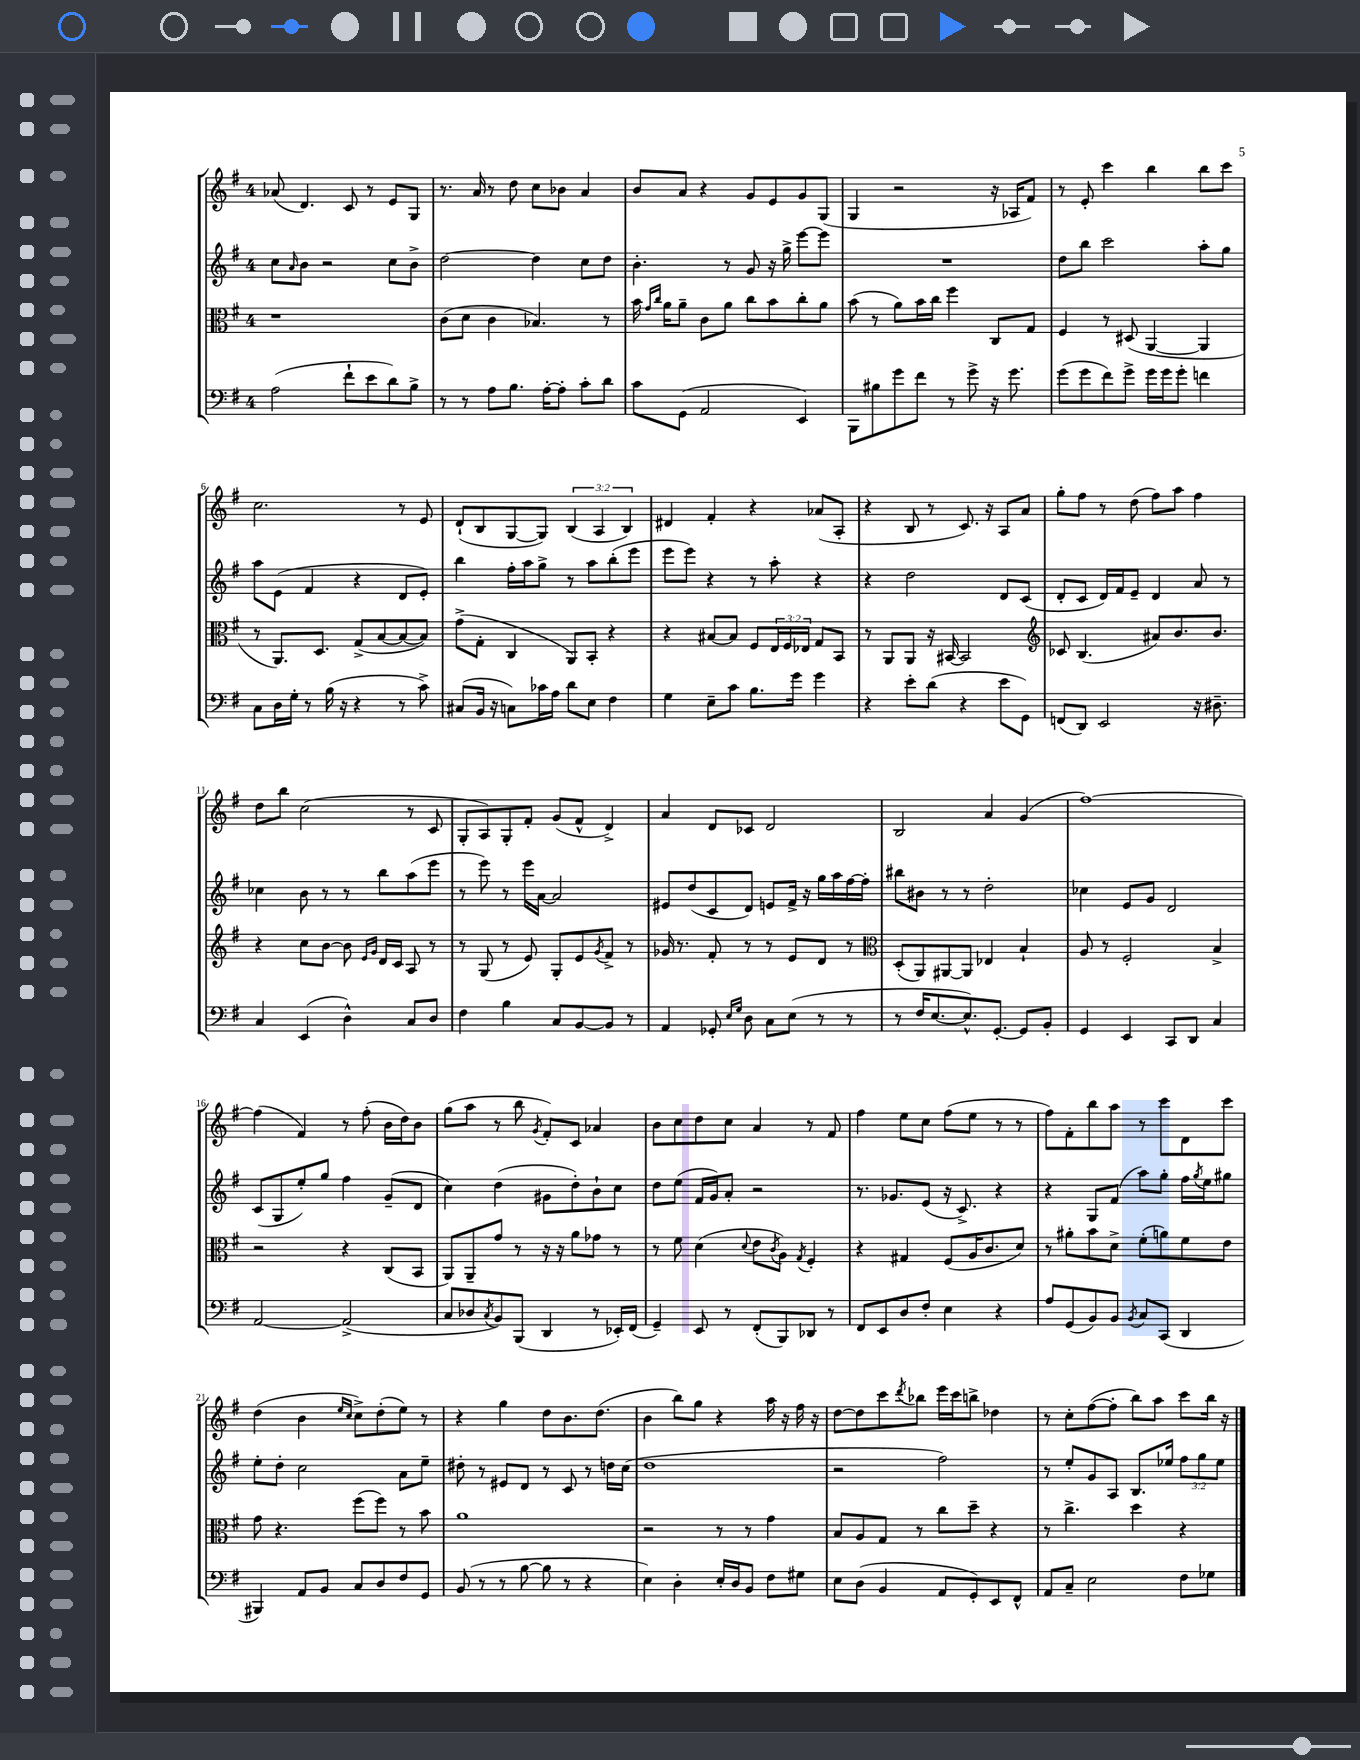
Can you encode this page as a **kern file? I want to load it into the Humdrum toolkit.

**kern	**kern	**kern	**kern
*part4	*part3	*part2	*part1
*staff4	*staff3	*staff2	*staff1
*clefF4	*clefC3	*clefG2	*clefG2
*k[f#]	*k[f#]	*k[f#]	*k[f#]
*M4/4	*M4/4	*M4/4	*M4/4
=1	=1	=1	=1
(2A\	1r	8cc\L	(8a-X/
.	.	16qqa/	.
.	.	8b\J	4.d/)
.	.	2r	.
8f#`\L	.	.	8c/
8e\	.	.	8r
8d\)	.	8cc\L	8e/L
8B^\J	.	8b^\J	8G/J
=2	=2	=2	=2
8r	(8c\L	[2dd\	8.r
8r	8d\J	.	.
.	.	.	16a/
8A\L	4c\	.	8r
8.B\J	.	.	8dd\
.	4.B-X/)	4dd\]	8cc\L
[16A'\KL	.	.	.
8A'\J]	.	.	8b-X\J
8c'\L	.	8cc\L	4a/
8d\J	8r	8dd\J	.
=3	=3	=3	=3
8c\L	16b\	4.b'\	8b/L
.	16qqg/LL	.	.
.	16qqcc/JJ	.	.
.	16a\KL	.	.
(8GG\J	8a~\J	.	8a/J
2AA/	8c\L	.	4r
.	8a\J	8r	.
.	8cc\L	8g/	8g/L
.	8b\	16r	8e/
.	.	16gg^\	.
4EE/)	8cc'\	[8eee\L	8g/
.	8a\J	8eee\J]	(8G/J
=4	=4	=4	=4
8BBB\L	(8b\	1r	4G/
8B#X\	8r	.	.
8g\	8a\L)	.	2r
8f#\J	16b\L	.	.
.	16cc\JJ	.	.
8r	4ff#\	.	.
8g^\	.	.	.
16r	8C/L	.	16r
8.g\	.	.	16A-X/KL
.	8G/J	.	8f#/J)
=5	=5	=5	=5
(8g\L	4F#/	8dd\L	8r
8g\	.	8bb\J	8e'/
8f#\)	8r	2ccc\	4ccc\
8g^\J	(8D#X/	.	.
16g\LL	[4AA/	.	4bb\
16g\J	.	.	.
8g'\J	.	.	.
4fn\	4AA/]	8aa'\L	8bb\L
.	.	8gg\J	8ccc\J
!!LO:LB:g=z
=6	=6	=6	=6
8C\L	8r	8aa\L	2.cc\
16D\L	8.AA/L)	(8e\J	.
16G'\JJ	.	.	.
8r	.	4f#/	.
.	8.D/J	.	.
(16B\	.	.	.
16r	.	.	.
4r	(8G^/L	4r	.
.	[8B/	.	.
8r	8B/_	8d/L	8r
8c^\)	8B/J])	8e'/J)	8e/
=7	=7	=7	=7
(8C#X/L	(8g^\L	4bb\	(8d`/L
16BB/Jk	8G'\J	.	8B/
16r	.	.	.
8Cn\L)	4C/	16ff#'\LL	[8G/
.	.	16aa\J	.
16c-X\L	.	8gg^\J	8G/J])
16A\JJ	.	.	.
8d\L	8AA/L)	8r	(6B/
8E\J	8BB'/J	8aa\L	.
.	.	.	6A/
4F#\	4r	(8bb'\	.
.	.	.	6B/)
.	.	8eee\J	.
=8	=8	=8	=8
4G\	4r	8eee\L	4d#X/
.	.	8eee\J)	.
8E~\L	[8B#X/L	4r	4f#'/
8c\J	8B#/J]	.	.
8.B\L	8F#/L	8r	4r
.	24E/L	8aa'\	.
.	24F#/	.	.
16g\Jk	.	.	.
.	24E-X/JJ	.	.
4g\	8G/L	4r	(8a-X/L
.	8BB/J	.	8A'/J
=9	=9	=9	=9
4r	8r	4r	4r
.	8AA/L	.	.
8e'\L	8AA/J	2dd\	8B/
(8d\J	16r	.	8r
.	[16BB#X/	.	.
4r	2BB#/]	.	8.c/)
.	.	.	16r
8e\L	.	8d/L	8A/L
8GG\J)	.	(8c/J	8a/J
=10	=10	=10	=10
*	*clefG2	*	*
(8FFn/L	8c-X/	8d'/L	8gg'\L
8DD/J)	(4.B/	8c/J	8ff#\J
2EE/	.	16d/LL)	8r
.	.	16f#/J	.
.	.	8e~/J	(8dd\
.	8a#X/L)	4d/	8ff#\L)
.	8.b/	.	8aa\J
16r	.	8a/	4ff#\
8.D#X~\	8.b/J	.	.
.	.	8r	.
!!LO:LB:g=z
=11	=11	=11	=11
4C/	4r	4cc-X\	8dd\L
.	.	.	8bb\J
(4EE/	8cc\L	8b\	(2cc\
.	[8b\J	8r	.
4D^^\)	8b\]	8r	.
.	16qqe/LL	.	.
.	16qqg/JJ	.	.
.	16d/LL	8bb\L	.
.	16c/JJ	.	.
8C/L	8A/	(8aa\	8r
8D/J	8r	8eee\J	8c/
=12	=12	=12	=12
4F#\	8r	8r	8G'/L
.	(8G/	8eee\)	8A/)
4B\	8r	8r	8G'/
.	8e/)	16eee\LL	8f#'/J
.	.	[16a\JJ	.
8C/L	8G'/L	2a/]	(8g/L
[8BB/	8e/	.	8f#^^/J
.	8qg/	.	.
8BB/J]	8f#^/J	.	4d^/)
8r	8r	.	.
=13	=13	=13	=13
4AA/	16g-X/	8e#X/L	4a/
.	8.r	.	.
.	.	(8dd/	.
8GG-X'/	8f#'/	8c/	8d/L
16qqE/LL	.	.	.
16qqG/JJ	.	.	.
8D\	8r	8d/J)	8c-X/J
8C\L	8r	8en/L	2d/
(8E\J	8e/L	16f#^/Jk	.
.	.	16r	.
8r	8d/J	16gg\LL	.
.	.	16aa\	.
8r	8r	[16ff#\	.
.	.	16ff#'\JJ]	.
=14	=14	=14	=14
*	*clefC3	*	*
8r	(8D'/L	8bb#X\L	2B/
16F#/KL	8AA/)	8b#X\J	.
[8.E/	.	.	.
.	[8AA#X/	8r	.
8.E^^/])	8AA#/J]	8r	.
.	4E-X/	2dd'\	4a/
[8.GG'/J	.	.	.
8GG/L]	4B`/	.	(4g/
8BB'/J	.	.	.
=15	=15	=15	=15
4GG/	8A/	4cc-X\	[1ff#)
.	8r	.	.
4EE/	2F#'/	8e/L	.
.	.	8g/J	.
8CC/L	.	2d/	.
8DD/J	.	.	.
4C/	4B^/	.	.
!!LO:LB:g=z
=16	=16	=16	=16
[2AA/	2r	(8c/L	(4ff#\]
.	.	8G/	.
.	.	8ee'/)	4f#/)
.	.	8gg/J	.
(2AA^/]	4r	4ff#\	8r
.	.	.	(8ff#'\
.	(8C/L	(8g~/L	16b\LL
.	.	.	16dd\J)
.	8BB/J	8d/J	8b\J
=17	=17	=17	=17
8C/L	8AA/L)	4cc\)	(8gg\L
8D-X/	8AA~/	.	8aa\J
8qC/	.	.	.
8BB/)	8g/J	(4dd\	8r
(8BBB/J	8r	.	8bb\
.	.	.	8qg/
4DD/	16r	8g#X\L	8f#'/L)
.	16r	.	.
.	8a\L	8dd'\)	8c/J
8r	8g-X\J	8b`\	4a-X/
16EE-X'/LL)	8r	8cc\J	.
(16FF#/JJ	.	.	.
=18	=18	=18	=18
4GG~/)	8r	8dd\L	8b\L
.	8f#\	(8ee\J	8cc\
8EE/	(4d\	16f#/LL	8dd\
.	.	16g/J)	.
8r	.	8a'/J	8cc\J
.	8qqd/	.	.
(8FF#'/L	8e\L	2r	4a/
.	8qc/	.	.
8BBB/)	8A\J)	.	.
.	8qG/	.	.
8DD-X/J	4F#'/	.	8r
8r	.	.	8f#/
=19	=19	=19	=19
8FF#/L	4r	8.r	4ff#\
8EE/	.	.	.
.	.	8.g-X/L	.
8D/	4G#X/	.	8ee\L
8F#'/J	.	(8e/J	8cc\J
4E\	(8F#/L	16r	(8ff#\L
.	.	8.c^/)	.
.	16A/K	.	8ee\J
.	8.c/	.	.
4r	.	4r	8r
.	8d/J)	.	8r
=20	=20	=20	=20
8A/L	8r	4r	8ff#\L)
(8GG/	8a#X'\L	.	8f#'\
8BB/)	8b\	8G/L	8bb\
8BB/J	8d^\J	(8f#/J	8aa\J
8qBB/	.	.	.
8C/L	(8f#'\L	8aa\L)	8r
(8CC/J	8an\)	8gg'\J	8ccc\L
4DD/	8f#\	16ff#\LL	8d\
.	.	8qgg/	.
.	.	16ee\J	.
.	8e\J	8gg#X\J	8ccc\J
!!LO:LB:g=z
=21	=21	=21	=21
4BBB#X/)	8g\	8ee'\L	(4dd\
.	4.r	8dd'\J	.
8AA/L	.	2cc\	4b\
8BB/J	.	.	.
.	.	.	16qqee/LL
.	.	.	16qqcc/JJ
8C/L	(8ff#\L	.	8cc^\L)
8D/	8ff#\J)	.	(8dd'\
8F#/	8r	8a\L	8ee\J)
8GG/J	8b\	8ee~\J	8r
=22	=22	=22	=22
(8BB/	1a	8dd#X'\	4r
8r	.	8r	.
8r	.	8e#X/L	4gg\
[8B\	.	8d/J	.
8B\]	.	8r	8dd\L
8r	.	8c/	8.b\
4r	.	8r	.
.	.	.	(8.dd\J
.	.	16ddn\LL	.
.	.	(16cc\JJ	.
=23	=23	=23	=23
4E\)	2r	1dd	4b\
4D'\	.	.	8bb\L)
.	.	.	8gg\J
16E'/LL	8r	.	4r
16D/J	.	.	.
8BB/J	8r	.	.
8F#\L	4g\	.	16aa\
.	.	.	16r
8G#X\J	.	.	16ff#\
.	.	.	16r
=24	=24	=24	=24
8E\L	8B/L	2r	[8dd\L
(8D\J	8A/	.	8dd\]
4BB/	8G/J	.	8ccc\
.	.	.	8qddd/
.	8r	.	8bb-X\J
8AA/L	8cc\L	2ff#\)	16eee\LL
.	.	.	16ccc\J
8GG'/)	8dd~\J	.	8bbn^\J
8EE/	4r	.	4dd-X\
8FF#^^/J	.	.	.
=25	=25	=25	=25
8AA/L	8r	8r	8r
8C~/J	4.cc^\	8ee'/L	8cc'\L
2E\	.	8g/	([8ff#\
.	.	8A/J	8ff#'\J]
.	4dd\	8.B/L	8bb\L)
.	.	.	8aa\J
.	.	16ee-X/Jk	.
8F#\L	4r	12ff#\L	8ccc\L
.	.	12gg\	.
8G-X\J	.	.	16bb\Jk
.	.	12ee-\J	.
.	.	.	16r
==	==	==	==
*-	*-	*-	*-
